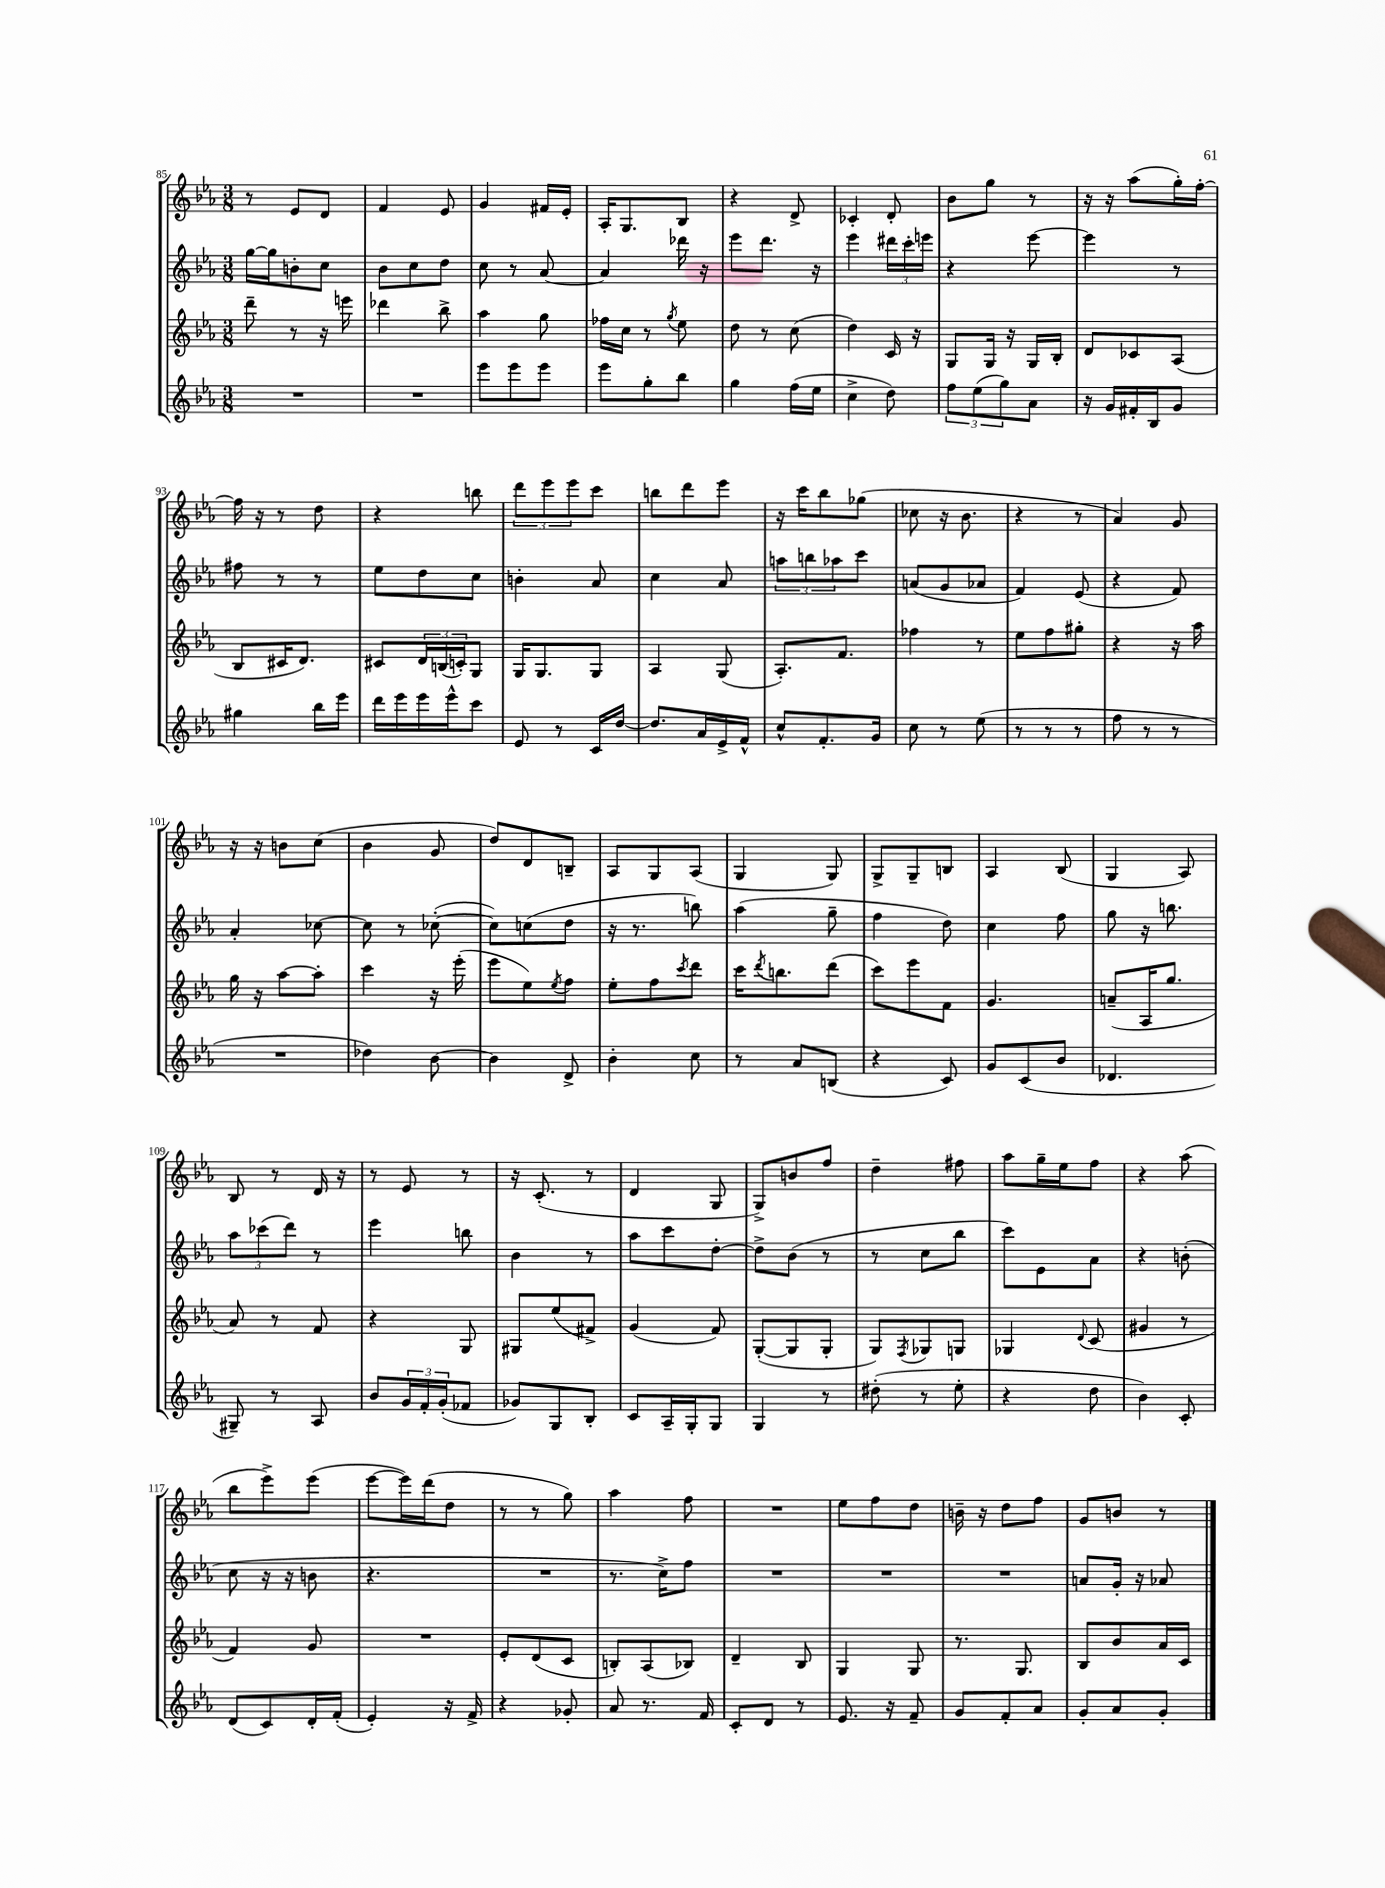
<<
\new StaffGroup <<
\new Staff = "s0" {
    \clef treble \key ees \major \numericTimeSignature \time 3/8
    r8 ees'8 d'8 |
    f'4 ees'8 |
    g'4 fis'16 ees'16-. |
    aes16-. g8. bes8 |
    r4 d'8-> |
    ces'4-. d'8-. |
    bes'8 g''8 r8 |
    r16 r16 aes''8( g''16-.) f''16~-. |
    f''16 r16 r8 d''8 |
    r4 b''8 |
    \tuplet 3/2 { d'''8 ees'''8 ees'''8 } c'''8 |
    b''8 d'''8 ees'''8 |
    r16 c'''16 bes''8 ges''8( |
    ces''8 r16 bes'8. |
    r4 r8 |
    aes'4) g'8 |
    r16 r16 b'8 c''8( |
    bes'4 g'8 |
    d''8) d'8 b8-- |
    aes8 g8 aes8( |
    g4 g8) |
    g8-> g8-- b8 |
    aes4 bes8( |
    g4 aes8) |
    bes8 r8 d'16 r16 |
    r8 ees'8 r8 |
    r16 c'8.-.( r8 |
    d'4 g8 |
    g8->) b'8 f''8 |
    d''4-- fis''8 |
    aes''8 g''16-- ees''16 f''8 |
    r4 aes''8( |
    bes''8 ees'''8->) ees'''8( |
    ees'''8~ ees'''16) d'''16( d''8 |
    r8 r8 g''8) |
    aes''4 f''8 |
    R4. |
    ees''8 f''8 d''8 |
    b'16-- r16 d''8 f''8 |
    g'8 b'8 r8 \bar "|." |
}
\new Staff = "s1" {
    \clef treble \key ees \major \numericTimeSignature \time 3/8
    g''16~ g''16 b'8-. c''8 |
    bes'8 c''8 d''8 |
    c''8 r8 aes'8~ |
    aes'4 des'''16 r16 |
    ees'''8 d'''8. r16 |
    ees'''4 \tuplet 3/2 { dis'''16 c'''16-. e'''16 } |
    r4 ees'''8~ |
    ees'''4 r8 |
    fis''8 r8 r8 |
    ees''8 d''8 c''8 |
    b'4-. aes'8 |
    c''4 aes'8 |
    \tuplet 3/2 { a''8 b''8 aes''8 } c'''8 |
    a'8( g'8 aes'8 |
    f'4) ees'8( |
    r4 f'8) |
    aes'4-. ces''8~ |
    ces''8 r8 ces''8~-.( |
    ces''8) c''8( d''8 |
    r16 r8. b''8) |
    aes''4( g''8-- |
    f''4 d''8) |
    c''4 f''8 |
    g''8 r16 b''8. |
    \tuplet 3/2 { aes''8 ces'''8( d'''8) } r8 |
    ees'''4 b''8 |
    bes'4 r8 |
    aes''8 c'''8 d''8~-. |
    d''8-> bes'8( r8 |
    r8 c''8 bes''8 |
    c'''8) ees'8 aes'8 |
    r4 b'8-.( |
    c''8 r16 r16 b'8 |
    r4. |
    R4. |
    r8. c''16->) f''8 |
    R4. |
    R4. |
    R4. |
    a'8 g'16-. r16 aes'8 \bar "|." |
}
\new Staff = "s2" {
    \clef treble \key ees \major \numericTimeSignature \time 3/8
    d'''8-- r8 r16 e'''16 |
    des'''4 bes''8-> |
    aes''4 g''8 |
    fes''16 c''16 r8 \acciaccatura { g''8 } ees''8 |
    d''8 r8 c''8( |
    d''4) c'16 r16 |
    g8 g16 r16 g16 bes16-. |
    d'8 ces'8 aes8( |
    bes8 cis'16 d'8.) |
    cis'8 \tuplet 3/2 { d'16 b16( c'16-.) } g8 |
    g16 g8. g8 |
    aes4 g8( |
    aes8.-.) f'8. |
    fes''4 r8 |
    ees''8 f''8 gis''8-. |
    r4 r16 aes''16 |
    g''16 r16 aes''8~ aes''8-. |
    c'''4 r16 ees'''16-.( |
    ees'''8 ees''8) \acciaccatura { ees''8 } f''8 |
    ees''8-. f''8 \acciaccatura { c'''8 } d'''8 |
    c'''16 \acciaccatura { d'''8 } b''8. d'''8( |
    c'''8) ees'''8 f'8 |
    g'4. |
    a'8--( aes16 g''8. |
    aes'8) r8 f'8 |
    r4 g8 |
    gis8 ees''8( fis'8->) |
    g'4( f'8) |
    g8~-.( g8 g8-. |
    g8) \acciaccatura { f8 } ges8 g8 |
    ges4 \appoggiatura { d'8 } c'8( |
    gis'4 r8 |
    f'4) g'8 |
    R4. |
    ees'8-. d'8( c'8 |
    b8-.) aes8( bes8) |
    d'4-- bes8 |
    g4 g8 |
    r8. g8. |
    bes8 bes'8 aes'16 c'16 \bar "|." |
}
\new Staff = "s3" {
    \clef treble \key ees \major \numericTimeSignature \time 3/8
    R4. |
    R4. |
    ees'''8 ees'''8 ees'''8 |
    ees'''8 g''8-. bes''8 |
    g''4 f''16( ees''16 |
    c''4-> d''8) |
    \tuplet 3/2 { f''8 ees''8( g''8) } aes'8 |
    r16 g'16 fis'16-. bes16 g'8 |
    gis''4 bes''16 ees'''16 |
    d'''16 ees'''16 ees'''16 ees'''16-^ c'''8 |
    ees'8 r8 c'16 d''16~ |
    d''8. aes'16 ees'16-> f'16-^ |
    c''8-^ f'8.-. g'16 |
    c''8 r8 ees''8( |
    r8 r8 r8 |
    f''8 r8 r8 |
    R4. |
    des''4) bes'8~ |
    bes'4 d'8-> |
    bes'4-. c''8 |
    r8 aes'8 b8( |
    r4 c'8) |
    g'8 c'8( bes'8 |
    des'4. |
    gis8--) r8 aes8 |
    bes'8 \tuplet 3/2 { g'16 f'16-. g'16-.( } fes'8 |
    ges'8) g8 bes8-. |
    c'8 aes16-- g16-. g8 |
    g4 r8 |
    dis''8-.( r8 ees''8-. |
    r4 d''8 |
    bes'4) c'8-. |
    d'8( c'8) d'16-. f'16-.( |
    ees'4-.) r16 f'16-> |
    r4 ges'8-. |
    aes'8 r8. f'16 |
    c'8-. d'8 r8 |
    ees'8. r16 f'8-- |
    g'8 f'8-. aes'8 |
    g'8-. aes'8 g'8-. \bar "|." |
}
>>
>>
\layout { \context { \Score currentBarNumber = #85 } }
